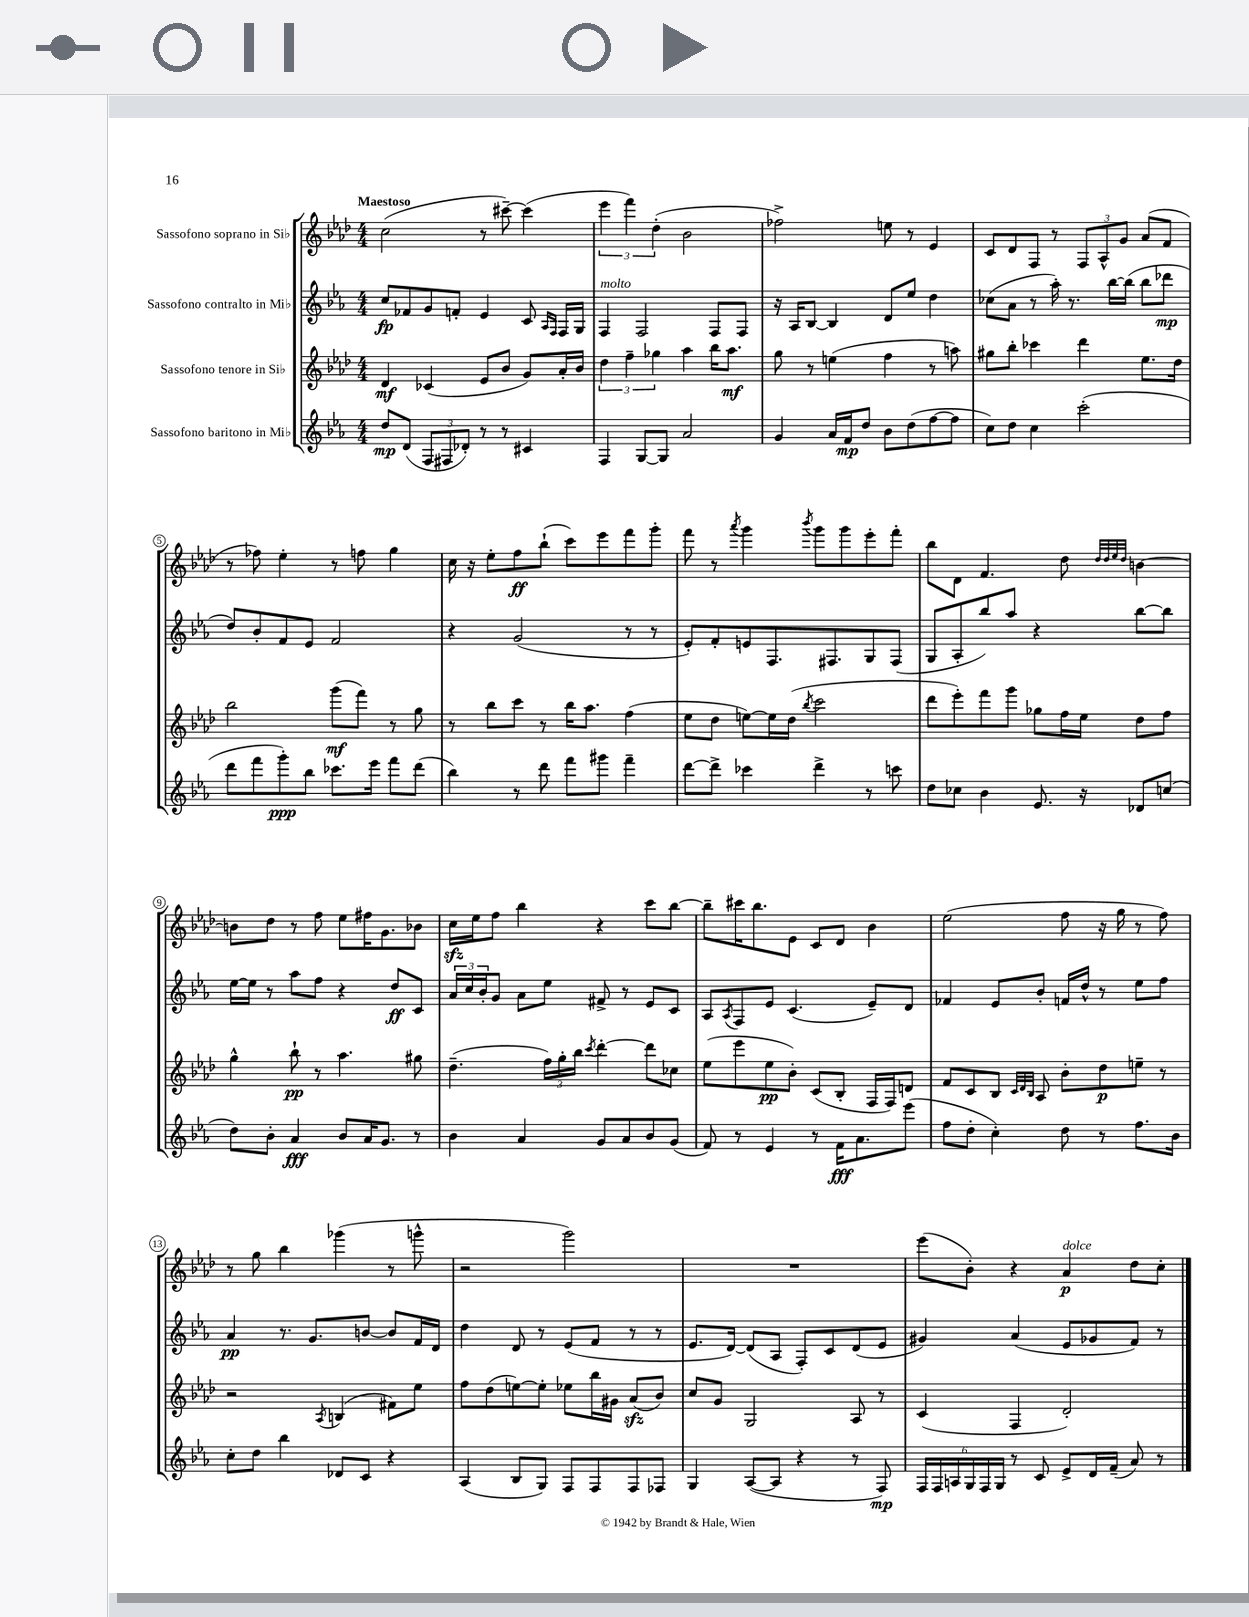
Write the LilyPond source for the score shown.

<<
\new StaffGroup <<
\new Staff = "s0" \with { instrumentName = "Sassofono soprano in Sib" } {
    \clef treble \key aes \major \numericTimeSignature \time 4/4 \tempo "Maestoso"
    c''2( r8 cis'''8~--) cis'''4( |
    \tuplet 3/2 { ees'''4 f'''4) des''4-.( } bes'2 |
    fes''2->) e''8 r8 ees'4 |
    c'8 des'8 f8 r8 \tuplet 3/2 { f8 aes8-^ g'8 } aes'8( f'8 |
    r8 fes''8) ees''4-. r8 f''8 g''4 |
    c''16 r16 ees''8-. f''8\ff bes''8-!( c'''8) ees'''8 f'''8 g'''8-. |
    f'''8 r8 \acciaccatura { aes'''8 } g'''4 \acciaccatura { bes'''8 } g'''8 g'''8 ees'''8-. f'''8-. |
    bes''8 des'8 f'4. des''8 \grace { des''32 des''32 ees''32 des''32 } b'4~ |
    b'8 des''8 r8 f''8 ees''8 fis''16 g'8. bes'8 |
    c''16\sfz ees''16 f''8 bes''4 r4 c'''8 bes''8~ |
    bes''8-- cis'''16 bes''8. ees'8 c'8 des'8 bes'4 |
    ees''2( f''8 r16 g''16 r8 f''8) |
    r8 g''8 bes''4 ges'''4( r8 g'''8-^ |
    r2 g'''2) |
    R1 |
    ees'''8( bes'8-.) r4 aes'4\p^\markup { \italic "dolce" } des''8 c''8-. \bar "|." |
}
\new Staff = "s1" \with { instrumentName = "Sassofono contralto in Mib" } {
    \clef treble \key ees \major \numericTimeSignature \time 4/4
    c''8\fp fes'8 g'8 f'8-. ees'4 c'8 \grace { aes16 f16 } f16 g16 |
    f4^\markup { \italic "molto" } f2 f8 f8 |
    r16 aes16 bes8~ bes4 d'8 ees''8 d''4 |
    ces''8( aes'8 r8 aes''16-.) r8. bes''16~ bes''16( bes''8 des'''8\mp |
    d''8) bes'8-. f'8 ees'8 f'2 |
    r4 g'2( r8 r8 |
    ees'8-.) f'8-. e'8 f8. fis8. g8 fis8( |
    g8 aes8-. bes''8) aes''8 r4 bes''8~ bes''8 |
    ees''16~ ees''16 r8 aes''8 f''8 r4 d''8\ff c'8 |
    \tuplet 3/2 { aes'16 c''16 bes'16-. } g'8 aes'8 ees''8 fis'8-> r8 ees'8 c'8 |
    aes8 \acciaccatura { aes8 } f8 ees'8 c'4.( ees'8--) d'8 |
    fes'4 ees'8 bes'8-. f'16 d''16-^ r8 ees''8 f''8 |
    aes'4\pp r8. g'8. b'8~ b'8 f'16 d'16 |
    d''4 d'8 r8 ees'8( f'8 r8 r8 |
    ees'8. d'16~) d'8( aes8 f8-.) c'8 d'8( ees'8 |
    gis'4) aes'4( ees'8 ges'8 f'8) r8 \bar "|." |
}
\new Staff = "s2" \with { instrumentName = "Sassofono tenore in Sib" } {
    \clef treble \key aes \major \numericTimeSignature \time 4/4
    des'4\mf ces'4( ees'8 bes'8 g'8) aes'16-. bes'16 |
    \tuplet 3/2 { des''4 f''4-- ges''4 } aes''4 bes''16 aes''8.\mf |
    g''8 r8 e''4( f''4 r8 a''8) |
    gis''8 bes''8-. ces'''4 des'''4 ees''8. des''16 |
    bes''2 g'''8\mf( f'''8) r8 g''8 |
    r8 bes''8 c'''8 r8 bes''16 aes''8. f''4( |
    ees''8 des''8 e''8~) e''16 des''16( \acciaccatura { bes''8 } c'''2 |
    des'''8 ees'''8-.) f'''8 g'''8 ges''8 f''16 ees''16 des''8 f''8 |
    g''4-^ bes''8-!\pp r8 aes''4. gis''8 |
    des''4.--( \tuplet 3/2 { f''16) g''16-. bes''16 } \acciaccatura { c'''8 } des'''4~-. des'''8 ces''8 |
    ees''8( ees'''8 ees''8\pp bes'8-.) c'8( bes8-. f16 f16) d'8 |
    f'8 c'8 bes8 \grace { c'32 des'32 bes32 } aes8 bes'8-. des''8\p e''8-- r8 |
    r2 \acciaccatura { aes8 } b4( fis'8) ees''8 |
    f''8 des''8( e''8~) e''8-. ees''8 bes''16 gis'16 aes'8\sfz( bes'8) |
    c''8 g'8 g2 aes8 r8 |
    c'4( f4 des'2-.) \bar "|." |
}
\new Staff = "s3" \with { instrumentName = "Sassofono baritono in Mib" } {
    \clef treble \key ees \major \numericTimeSignature \time 4/4
    d''8\mp d'8( \tuplet 3/2 { f8 fis8 des'8-.) } r8 r8 cis'4 |
    f4 g8~ g8 aes'2 |
    g'4 aes'16 f'16\mp d''8 bes'8 d''8( f''8~ f''8 |
    c''8) d''8 c''4 c'''2-.( |
    d'''8 f'''8 g'''8-.\ppp) bes''8 ces'''8. ees'''16 f'''8 d'''8( |
    bes''4) r8 d'''8 f'''8 gis'''8 f'''4-- |
    d'''8~ d'''8-> ces'''4 d'''4-> r8 c'''8 |
    d''8 ces''8 bes'4 ees'8. r16 des'8 c''8( |
    d''8) bes'8-. aes'4\fff bes'8 aes'16 g'8. r8 |
    bes'4 aes'4 g'8 aes'8 bes'8 g'8( |
    f'8) r8 ees'4 r8 f'16\fff aes'8. ees'''8( |
    f''8 d''8-. c''4-.) d''8 r8 f''8. bes'16 |
    c''8-. d''8 bes''4 des'8 c'8 r4 |
    aes4( bes8 g8) f8 f8 f8 fes8 |
    g4 aes8~( aes8 r4 r8 f8\mp) |
    \tuplet 6/4 { f16 f16 a16 g16 f16 g16 } r8 c'8 ees'8-> d'16 f'16--( aes'8) r8 \bar "|." |
}
>>
>>
\layout { \context { \Score \override BarNumber.stencil = #(make-stencil-circler 0.1 0.3 ly:text-interface::print) } }
